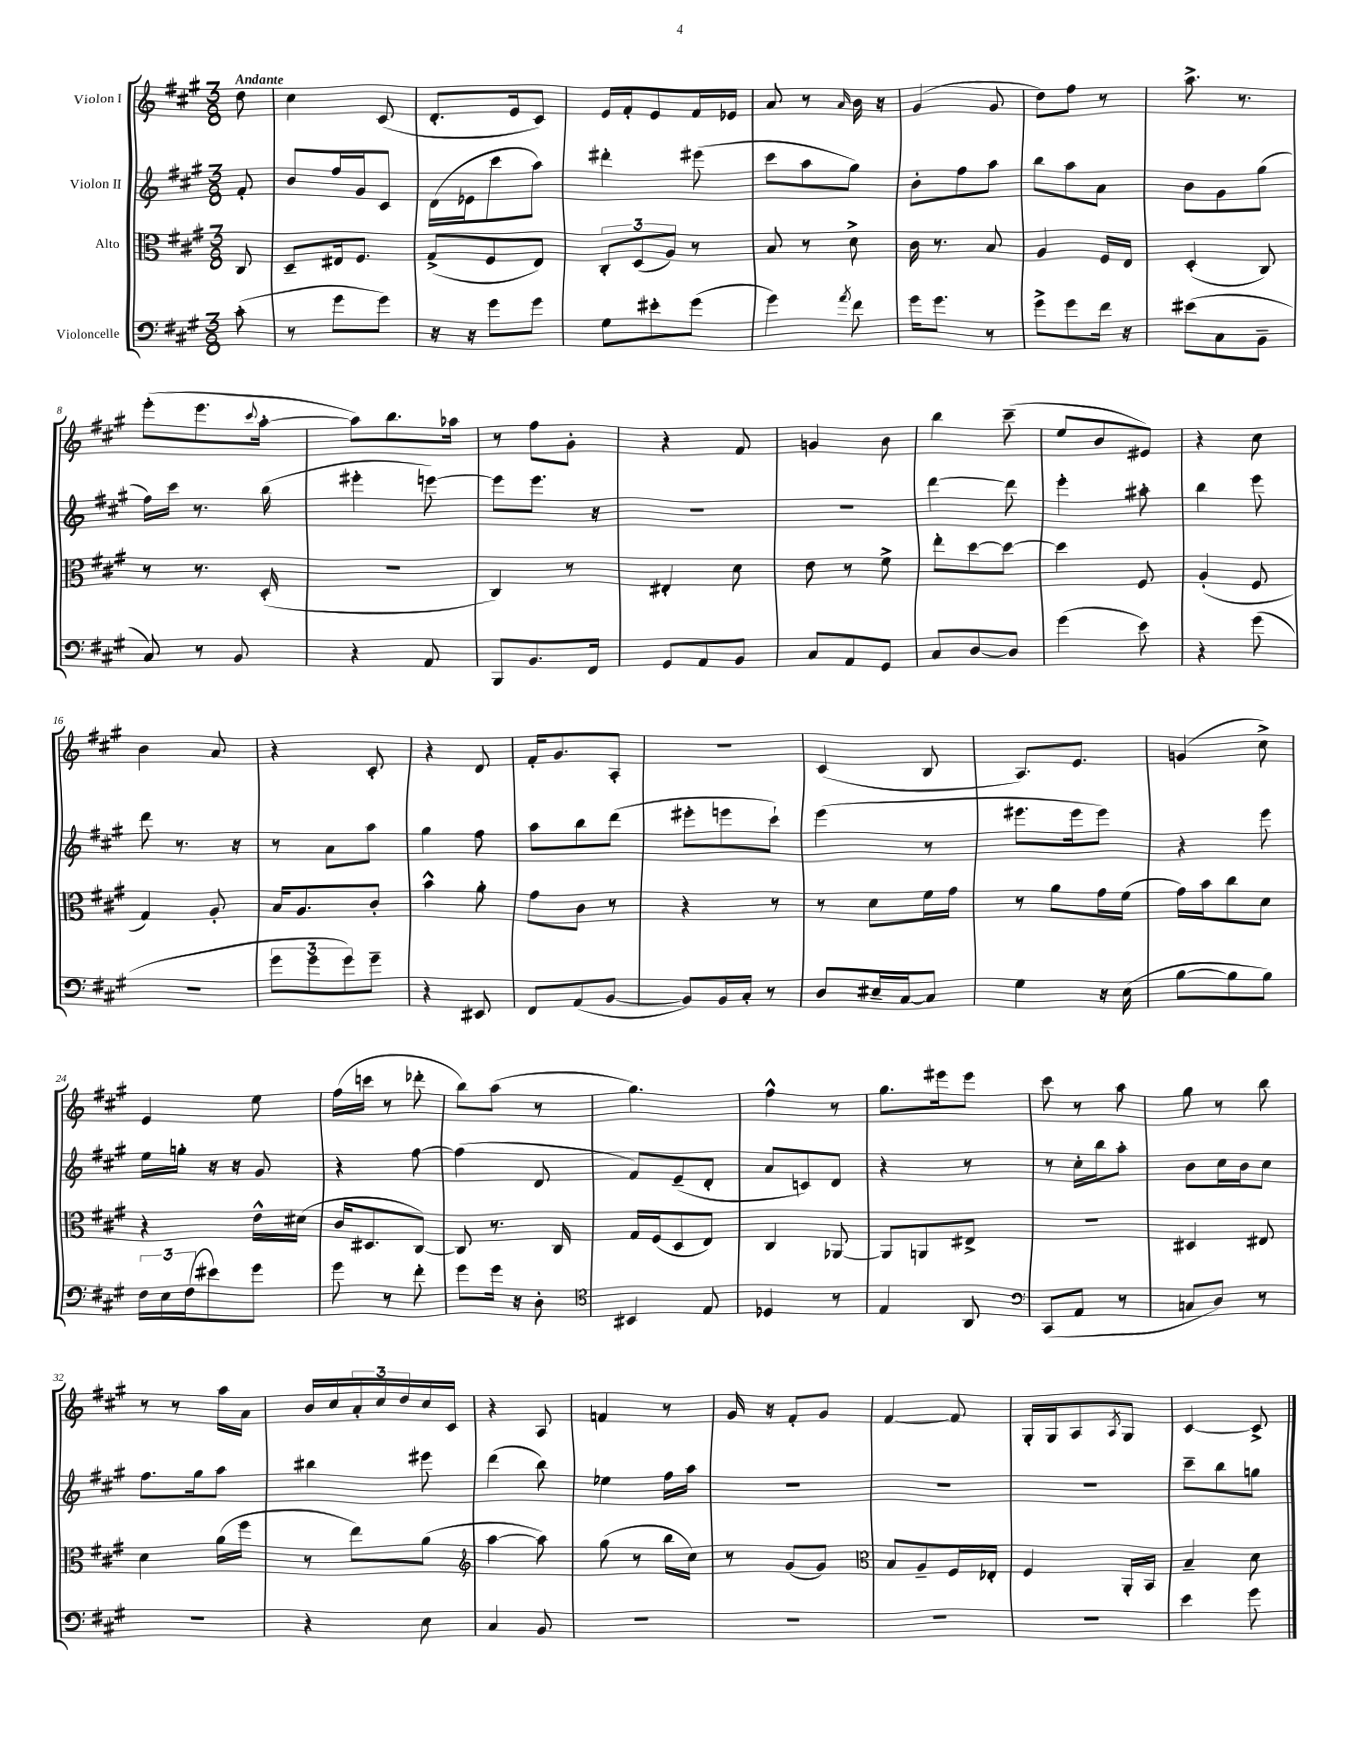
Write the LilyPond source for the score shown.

<<
\new StaffGroup <<
\new Staff = "s0" \with { instrumentName = "Violon I" } {
    \clef treble \key a \major \numericTimeSignature \time 3/8 \partial 8 \tempo "Andante"
    d''8 |
    cis''4 cis'8( |
    d'8.-. e'16 cis'8) |
    e'16 fis'16-. e'8 fis'16 ees'16 |
    a'8 r8 \grace { a'16 } b'16 r16 |
    gis'4( gis'8 |
    d''8) fis''8 r8 |
    a''8.-> r8. |
    e'''8-.( e'''8. \appoggiatura { cis'''8 } a''16~-. |
    a''8) b''8. aes''16 |
    r8 fis''8 gis'8-. |
    r4 fis'8 |
    g'4 b'8 |
    b''4 cis'''8--( |
    e''8 b'8 eis'8) |
    r4 cis''8 |
    b'4 a'8 |
    r4 cis'8-. |
    r4 d'8 |
    fis'16-. gis'8. a8-. |
    R4. |
    cis'4( b8 |
    a8.) e'8. |
    g'4( cis''8->) |
    e'4 e''8 |
    fis''16( c'''16 r8 des'''8-. |
    b''8) a''8( r8 |
    gis''4.) |
    fis''4-^ r8 |
    gis''8. eis'''16 eis'''8 |
    cis'''8 r8 a''8 |
    gis''8 r8 b''8 |
    r8 r8 a''16 a'16 |
    b'16 cis''16 \tuplet 3/2 { a'16-. cis''16 d''16 } cis''16 cis'16 |
    r4 a8 |
    f'4 r8 |
    gis'16 r16 fis'8-. gis'8 |
    fis'4~ fis'8 |
    gis16-. gis16 a8 \acciaccatura { a8 } gis8 |
    cis'4~ cis'8-> \bar "|." |
}
\new Staff = "s1" \with { instrumentName = "Violon II" } {
    \clef treble \key a \major \numericTimeSignature \time 3/8 \partial 8
    fis'8-. |
    b'8 fis''16 gis'16 cis'8 |
    d'16( ees'16 cis'''8 a''8) |
    dis'''4-. eis'''8( |
    cis'''8 a''8 gis''8) |
    b'8-. fis''8 a''8 |
    b''8 a''8 a'8 |
    b'8 gis'8 gis''8( |
    fis''16) cis'''16 r8. b''16( |
    eis'''4-. e'''8~) |
    e'''8 e'''8. r16 |
    R4. |
    R4. |
    d'''4~ d'''8 |
    e'''4-. ais''8-. |
    b''4 e'''8 |
    d'''8 r8. r16 |
    r8 a'8 a''8 |
    gis''4 fis''8 |
    a''8 b''8 d'''8( |
    eis'''8-. e'''8 cis'''8-!) |
    e'''4( r8 |
    eis'''8. eis'''16 eis'''8) |
    r4 e'''8 |
    e''16 g''16-. r16 r16 gis'8 |
    r4 fis''8~ |
    fis''4( d'8 |
    fis'8) e'8--( d'8-. |
    a'8 c'8) d'8 |
    r4 r8 |
    r8 cis''16-. b''16 a''8-. |
    b'8 cis''16 b'16 cis''8 |
    fis''8. gis''16 a''8 |
    bis''4 eis'''8 |
    d'''4( b''8) |
    ees''4 fis''16 a''16 |
    R4. |
    R4. |
    R4. |
    cis'''8-- b''8 g''8 \bar "|." |
}
\new Staff = "s2" \with { instrumentName = "Alto" } {
    \clef alto \key a \major \numericTimeSignature \time 3/8 \partial 8
    cis8 |
    d8-- eis16 fis8. |
    gis8->( fis8 e8) |
    \tuplet 3/2 { cis8-. d8( a8) } r8 |
    b8 r8 d'8-> |
    cis'16 r8. b8 |
    a4 fis16 e16 |
    d4-.( cis8) |
    r8 r8. d16-.( |
    R4. |
    cis4) r8 |
    eis4-. d'8 |
    e'8 r8 fis'8-> |
    e''8-. d''8~ d''8~ |
    d''4 fis8 |
    a4-.( fis8 |
    gis4) a8-. |
    b16 a8. cis'8-. |
    b'4-^ a'8-. |
    gis'8 cis'8 r8 |
    r4 r8 |
    r8 d'8 fis'16 gis'16 |
    r8 a'8 gis'16 fis'16( |
    gis'16) b'16 cis''8 d'8 |
    r4 e'16-^ dis'16( |
    cis'16 dis8. cis8~) |
    cis8 r8. cis16 |
    gis16 fis16( d8 e8) |
    cis4 aes,8~ |
    aes,8 a,8 eis8-> |
    R4. |
    dis4 eis8 |
    d'4 a'16( fis''16 |
    r8 e''8) a'8( |
    \clef treble a''4~ a''8) |
    gis''8( r8 b''16 cis''16) |
    r8 gis'8( gis'8) |
    \clef alto b8 a8-- fis16 ees16-. |
    fis4 a,16-. b,16 |
    b4-- d'8 \bar "|." |
}
\new Staff = "s3" \with { instrumentName = "Violoncelle" } {
    \clef bass \key a \major \numericTimeSignature \time 3/8 \partial 8
    cis'8-.( |
    r8 gis'8 gis'8) |
    r16 r16 gis'8 gis'8 |
    gis8 eis'8-. gis'8( |
    gis'4) \acciaccatura { a'8 } fis'8 |
    gis'16 gis'8. r8 |
    gis'8-> gis'8 fis'16 r16 |
    eis'8( cis8 b,8-- |
    cis8) r8 b,8 |
    r4 a,8 |
    b,,8 b,8. fis,16 |
    gis,8 a,8 b,8 |
    cis8 a,8 gis,8 |
    cis8 d8~ d8 |
    gis'4( e'8) |
    r4 gis'8( |
    R4. |
    \tuplet 3/2 { gis'8 gis'8 gis'8) } gis'8-- |
    r4 eis,8 |
    fis,8 a,8( b,8~ |
    b,8) b,16 cis16-. r8 |
    d8 eis16-- cis16~ cis8 |
    gis4 r16 e16( |
    b8~ b8 b8) |
    \tuplet 3/2 { fis16 e16 fis16( } eis'8) gis'8 |
    gis'8 r8 fis'8-. |
    gis'8 gis'16 r16 d8-. |
    \clef tenor bis,4 e8 |
    des4 r8 |
    e4 a,8 |
    \clef bass cis,8( a,8 r8 |
    c8 d8) r8 |
    r4. |
    r4 e8 |
    cis4 b,8 |
    R4. |
    R4. |
    R4. |
    R4. |
    e'4 gis'8 \bar "|." |
}
>>
>>
